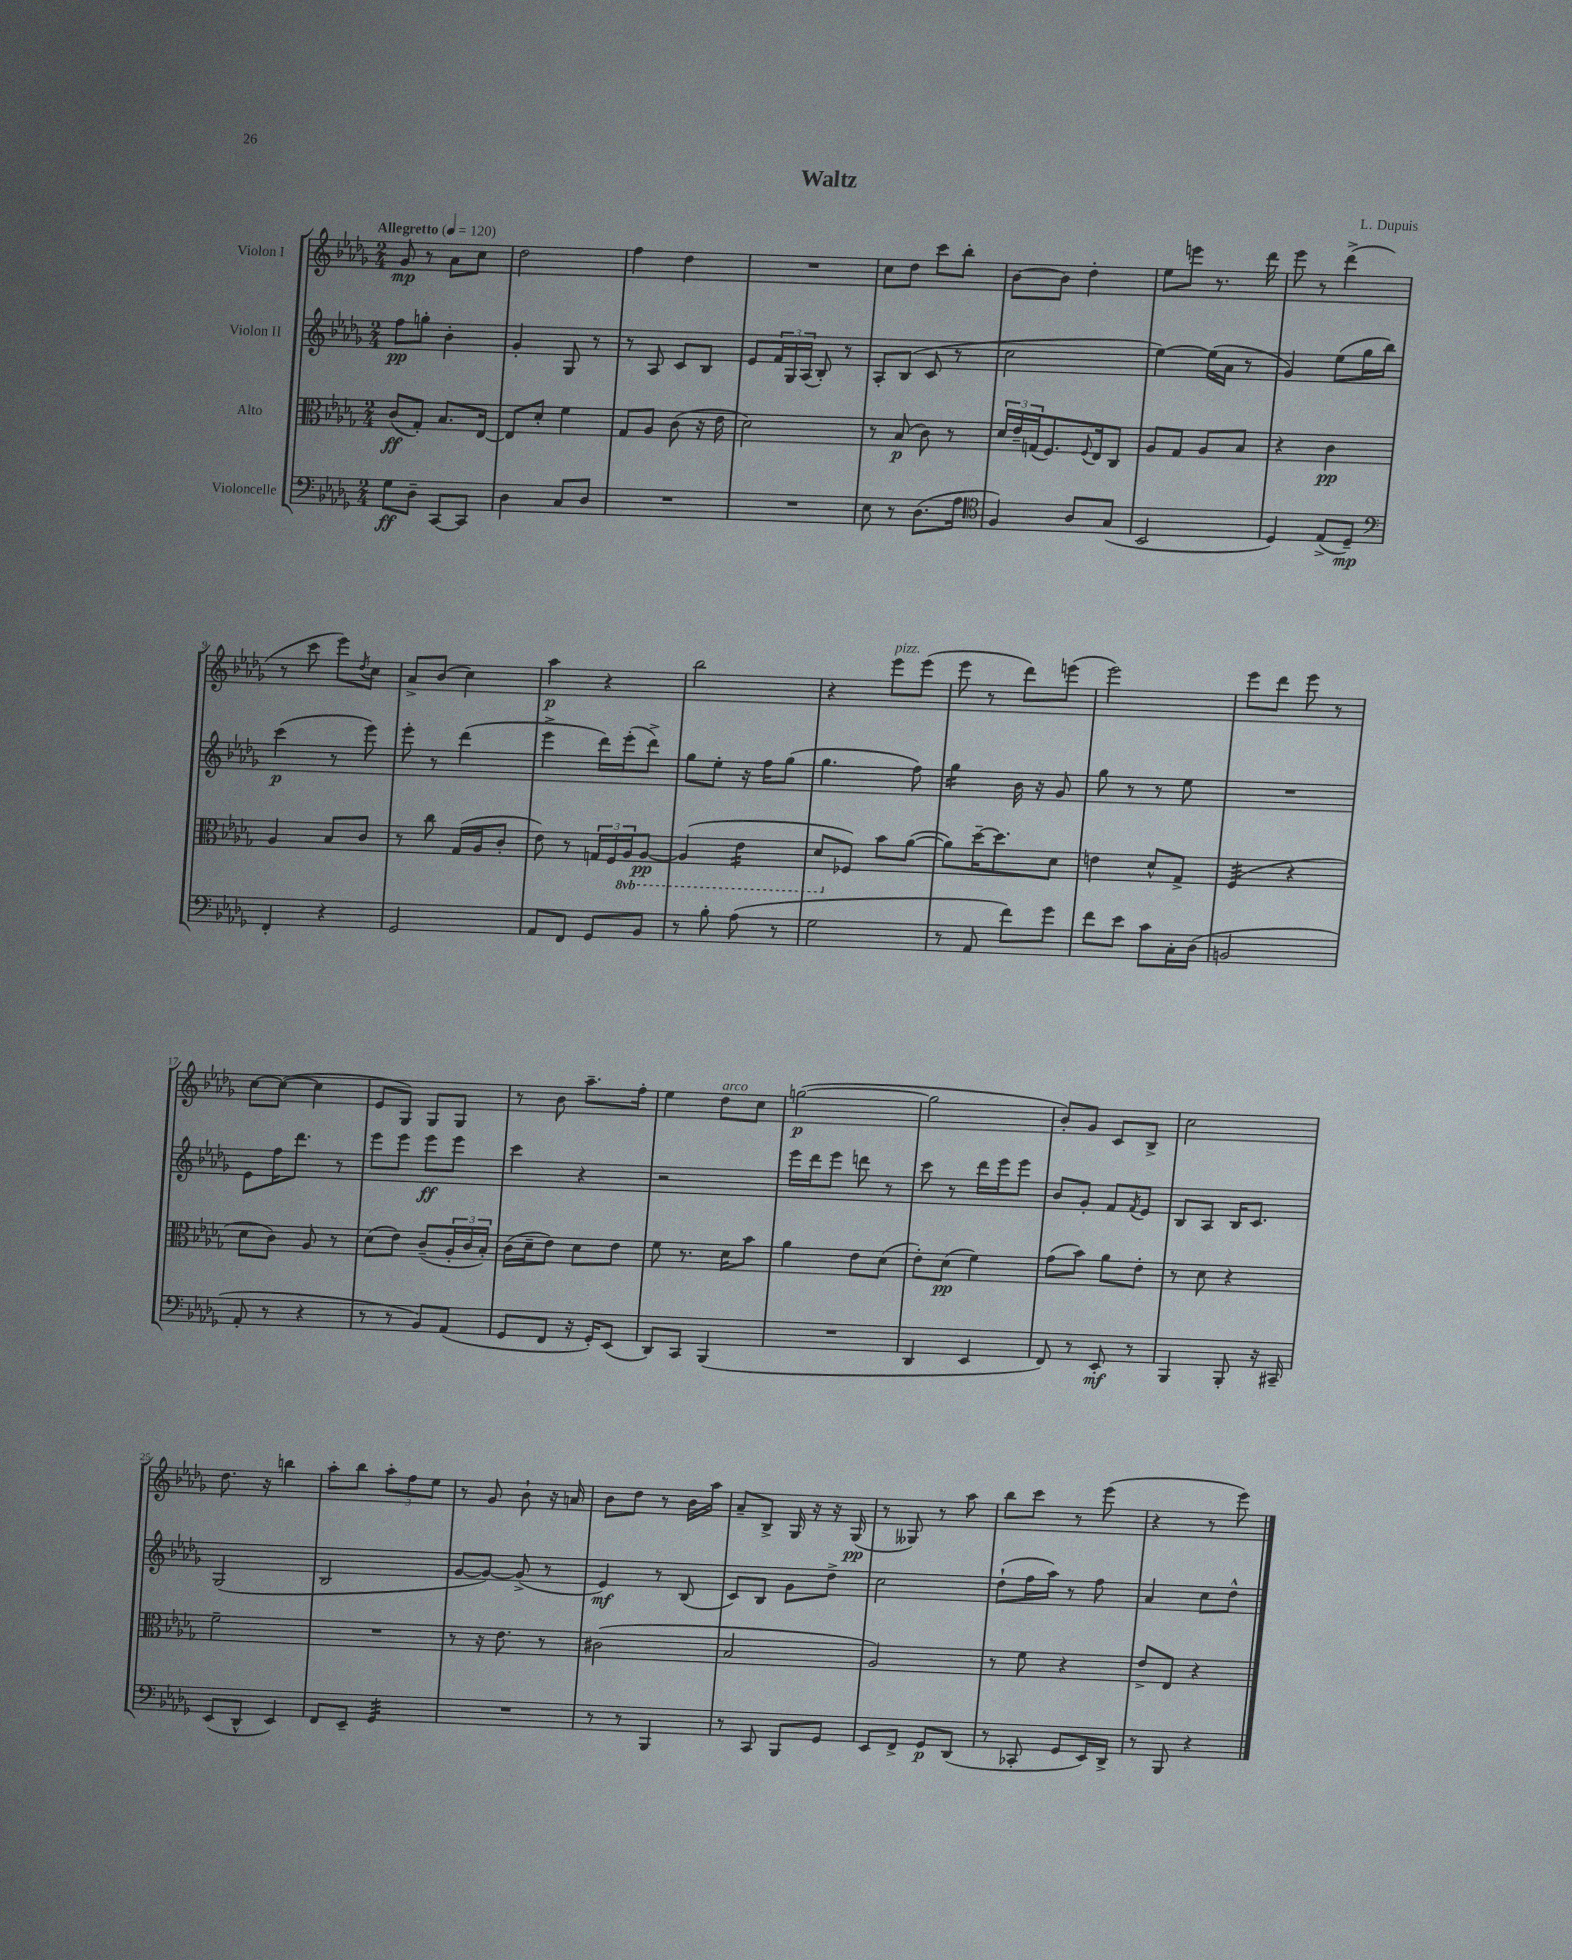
\header { title = "Waltz" composer = "L. Dupuis" }
<<
\new StaffGroup <<
\new Staff = "s0" \with { instrumentName = "Violon I" } {
    \clef treble \key des \major \numericTimeSignature \time 2/4 \tempo "Allegretto" 4 = 120
    ges'8\mp r8 aes'8 c''8 |
    des''2 |
    f''4 des''4 |
    R2 |
    c''8 des''8 c'''8 bes''8-. |
    bes'8~ bes'8 des''4-. |
    ees''8 e'''8 r8. des'''16 |
    ees'''8 r8 des'''4->( |
    r8 c'''8 ees'''8) \acciaccatura { des''8 } c''8 |
    aes'8-> bes'8( c''4) |
    aes''4\p r4 |
    bes''2 |
    r4 ees'''8^\markup { \italic "pizz." } ees'''8( |
    ees'''8 r8 des'''8) e'''8( |
    ees'''2) |
    ees'''8 des'''8 ees'''8 r8 |
    c''8~ c''8~( c''4 |
    ees'8 ges8) ges8 ges8 |
    r8 bes'8 aes''8.-- f''16-. |
    ees''4 des''8^\markup { \italic "arco" } c''8 |
    g''2~\p( |
    g''2 |
    bes'8-.) ges'8 c'8 bes8-> |
    c''2 |
    des''8. r16 b''4 |
    aes''8-. bes''8 \tuplet 3/2 { aes''8-. f''8 ees''8 } |
    r8 ges'8 bes'8-! r16 a'16 |
    bes'8 des''8 r8 bes'16 aes''16 |
    aes'8-- bes8-> ges16 r16 r16 ges16\pp( |
    r8 geses8) r8 aes''8 |
    bes''8 c'''8 r8 ees'''8( |
    r4 r8 ees'''8) \bar "|." |
}
\new Staff = "s1" \with { instrumentName = "Violon II" } {
    \clef treble \key des \major \numericTimeSignature \time 2/4
    f''8\pp g''8-. bes'4-. |
    ges'4-. ges8 r8 |
    r8 aes8 c'8 bes8 |
    ees'8 \tuplet 3/2 { f'16 ges16 aes16( } bes8-.) r8 |
    aes8-. bes8( c'8 r8 |
    c''2 |
    ees''4~) ees''16( aes'16 r8 |
    ges'4) ees''8( ges''16 bes''16) |
    c'''4\p( r8 ees'''8) |
    ees'''8-. r8 des'''4( |
    ees'''4-> des'''16) ees'''16-.( des'''8->) |
    ges''8 ees''8-. r16 f''16 ges''8( |
    ges''4. f''8) |
    ges''4:16 bes'16 r16 ges'8 |
    ges''8 r8 r8 ees''8 |
    R2 |
    ees'8 f''16 des'''8. r8 |
    ees'''8 ees'''8 ees'''8\ff ees'''8 |
    c'''4 r4 |
    r2 |
    ees'''16 des'''16 ees'''8 d'''8 r8 |
    c'''8 r8 des'''16 ees'''16 ees'''8 |
    bes'8 ges'8-. f'8 \acciaccatura { f'8 } ees'8 |
    bes8 aes8 bes16 c'8. |
    ges2( |
    bes2 |
    ges'8~ ges'8~) ges'8->( r8 |
    ees'4\mf) r8 bes8( |
    c'8) bes8 ges'8 des''8-> |
    c''2 |
    des''8-!( f''16 aes''16) r8 f''8 |
    aes'4 c''8 des''8-^ \bar "|." |
}
\new Staff = "s2" \with { instrumentName = "Alto" } {
    \clef alto \key des \major \numericTimeSignature \time 2/4 \set Staff.ottavationMarkups = #ottavation-simple-ordinals
    c'8\ff( ges8-.) bes8. ees16~ |
    ees8 des'8-. f'4 |
    ges8 aes8 c'8( r16 ees'16 |
    des'2) |
    r8 bes8\p( c'8) r8 |
    \tuplet 3/2 { des'16 ees'16-- g16( } f8.) \appoggiatura { f8 } ees16 c8 |
    aes8 ges8 aes8 bes8 |
    r4 c'4\pp |
    aes4 bes8 c'8 |
    r8 c''8 ges16( aes16 c'8-. |
    ees'8) r8 \tuplet 3/2 { g16 f16 \ottava #-1 aes,16 } aes,8~\pp |
    aes,4( ees4:16 |
    des8 \ottava #0 fes8) bes'8 aes'8~( |
    aes'8) des''16~-- des''8. des'8 |
    e'4 des'8-^ ges8-> |
    f4:32( r4 |
    des'8 c'8) aes8 r8 |
    des'8( ees'8) c'8--( \tuplet 3/2 { aes16-. c'16 bes16-.) } |
    c'16( des'16-- ees'8) des'8 ees'8 |
    f'8 r8. des'16 bes'8 |
    aes'4 ees'8 des'8( |
    ees'8-.) des'8\pp( f'4) |
    ges'8( bes'8) aes'8 ees'8-. |
    r8 des'8 r4 |
    f'2-- |
    R2 |
    r8 r16 ees'8. r8 |
    cis'2( |
    bes2 |
    aes2) |
    r8 f'8 r4 |
    ees'8-> ees8 r4 \bar "|." |
}
\new Staff = "s3" \with { instrumentName = "Violoncelle" } {
    \clef bass \key des \major \numericTimeSignature \time 2/4
    ges8\ff des8-- c,8~ c,8 |
    des4 c8 des8 |
    R2 |
    R2 |
    ees8 r8 des8.( aes16 |
    \clef tenor f4) aes8 ges8( |
    bes,2 |
    des4) ees8->( des8--\mp) |
    \clef bass f,4-. r4 |
    ges,2 |
    aes,8 f,8 ges,8 bes,8 |
    r8 bes8-. aes8( r8 |
    ges2 |
    r8 aes,8 f'8) ges'8 |
    f'8 ees'8 c'8 c16-. des16( |
    b,2 |
    aes,8-. r8 r4 |
    r8 r8 bes,8) aes,8( |
    ges,8 f,8 r16 ges,16-.) ees,8( |
    des,8) c,8 bes,,4( |
    R2 |
    des,4 ees,4 |
    f,8) r8 ees,8-.\mf r8 |
    bes,,4 bes,,8-. r16 cis,16-- |
    ees,8( des,8-^ ees,4) |
    f,8 ees,8-- ges,4:32 |
    R2 |
    r8 r8 bes,,4 |
    r8 c,8 bes,,8 ges,8 |
    ees,8 f,8-> ges,8\p des,8( |
    r8 ces,8-. ges,8 ees,16) des,16-> |
    r8 bes,,8 r4 \bar "|." |
}
>>
>>
